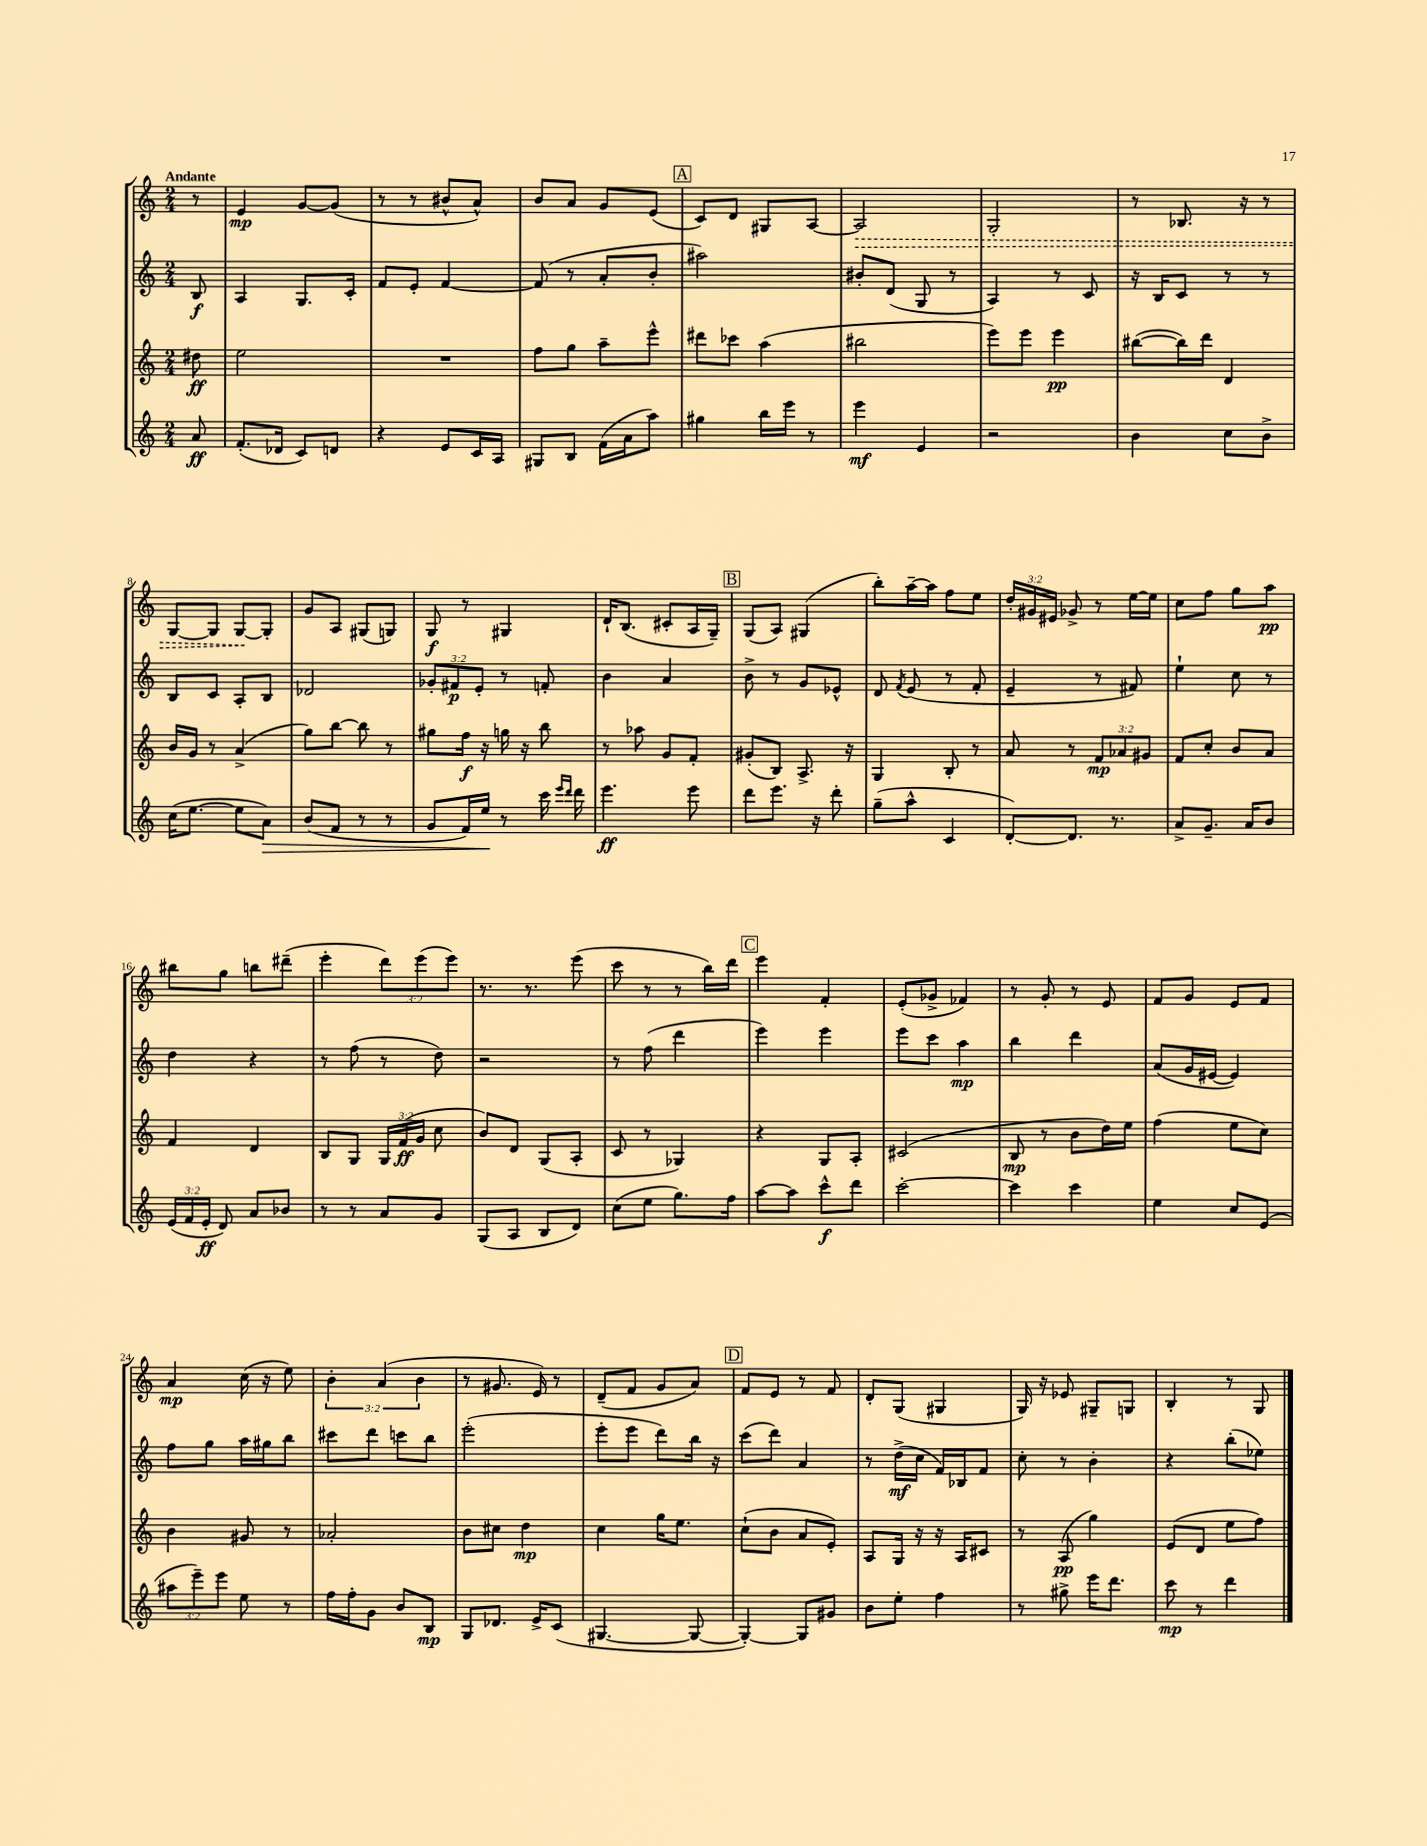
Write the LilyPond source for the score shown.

<<
\new StaffGroup <<
\new Staff = "s0" {
    \clef treble \key c \major \numericTimeSignature \time 2/4 \override Staff.TupletNumber.text = #tuplet-number::calc-fraction-text \partial 8 \tempo "Andante"
    \autoBeamOff r8 |
    e'4\mp g'8[~ g'8]( |
    r8 r8 bis'8[-^ a'8]-^) |
    b'8[ a'8] g'8[ e'8]( |
    \mark \markup { \box "A" } c'8[) d'8] gis8[ a8]~ |
    \once \override Hairpin.style = #'dashed-line a2\> |
    g2-. |
    r8 bes8. r16 r8 |
    g8[~ g8] g8[~\! g8]-. |
    g'8[ a8] gis8[( g8]) |
    g8\f r8 gis4 |
    d'16[-! b8.]( cis'8[-. a16 g16]--) |
    \mark \markup { \box "B" } g8[( a8]) gis4( |
    b''8[-.) a''16~-- a''16] f''8[ e''8] |
    \tuplet 3/2 { d''16[-. gis'16 eis'16] } ges'8-> r8 e''16[~ e''16] |
    c''8[ f''8] g''8[ a''8]\pp |
    bis''8[ g''8] b''8[ dis'''8]--( |
    e'''4-. \tuplet 3/2 { d'''8[) e'''8( e'''8]) } |
    r8. r8. e'''8( |
    c'''8 r8 r8 b''16[) d'''16] |
    \mark \markup { \box "C" } e'''4 f'4-. |
    e'8[-.( ges'8]-> fes'4) |
    r8 g'8-. r8 e'8 |
    f'8[ g'8] e'8[ f'8] |
    a'4\mp c''16( r16 e''8) |
    \tuplet 3/2 { b'4-. a'4( b'4 } |
    r8 gis'8. e'16) r8 |
    d'8[--( f'8] g'8[ a'8]) |
    \mark \markup { \box "D" } f'8[ e'8] r8 f'8 |
    d'8[-. g8]( gis4 |
    g16) r16 ees'8 gis8[-- g8] |
    b4-. r8 g8 \bar "|." |
}
\new Staff = "s1" {
    \clef treble \key c \major \numericTimeSignature \time 2/4 \override Staff.TupletNumber.text = #tuplet-number::calc-fraction-text \partial 8
    \autoBeamOff b8\f |
    a4 g8.[ c'16]-. |
    f'8[ e'8]-. f'4~ |
    f'8( r8 a'8[-. b'8]-. |
    \mark \markup { \box "A" } ais''2) |
    bis'8[-. d'8]( g8 r8 |
    a4) r8 c'8 |
    r16 b16[ c'8] r8 r8 |
    b8[ c'8] a8[-. b8] |
    des'2 |
    \tuplet 3/2 { ges'8[-. fis'8\p e'8]-. } r8 f'8-. |
    b'4 a'4 |
    \mark \markup { \box "B" } b'8-> r8 g'8[ ees'8]-^ |
    d'8 \acciaccatura { f'8 } e'8( r8 f'8-. |
    e'4-- r8 fis'8) |
    e''4-! c''8 r8 |
    d''4 r4 |
    r8 f''8( r8 d''8) |
    r2 |
    r8 f''8( d'''4 |
    \mark \markup { \box "C" } e'''4) e'''4 |
    e'''8[ c'''8] a''4\mp |
    b''4 d'''4 |
    a'8[( g'16 eis'16]~ eis'4) |
    f''8[ g''8] a''16[ gis''16 b''8] |
    cis'''8[ d'''8] c'''8[ b''8] |
    e'''2-.( |
    e'''8[-. e'''8] d'''8[) b''16] r16 |
    \mark \markup { \box "D" } c'''8[( d'''8]) a'4 |
    r8 d''16[->\mf( c''16] f'16[) bes16 f'8] |
    c''8-. r8 b'4-. |
    r4 b''8[-.( ees''8]) \bar "|." |
}
\new Staff = "s2" {
    \clef treble \key c \major \numericTimeSignature \time 2/4 \override Staff.TupletNumber.text = #tuplet-number::calc-fraction-text \partial 8
    \autoBeamOff dis''8\ff |
    e''2 |
    R2 |
    f''8[ g''8] a''8[-- e'''8]-^ |
    \mark \markup { \box "A" } dis'''8[ ces'''8] a''4( |
    bis''2 |
    e'''8[) e'''8] e'''4\pp |
    bis''8[~( bis''16) d'''16] d'4 |
    b'16[ g'16] r8 a'4->( |
    g''8[) b''8]~ b''8 r8 |
    gis''8[ f''16]\f r16 g''16 r16 b''8 |
    r8 aes''8 g'8[ f'8]-. |
    \mark \markup { \box "B" } gis'8[-.( b8]) a8.-> r16 |
    g4 b8-. r8 |
    a'8 r8 \tuplet 3/2 { f'8[\mp aes'8 gis'8] } |
    f'8[ c''8]-. b'8[ a'8] |
    f'4 d'4 |
    b8[ g8] \tuplet 3/2 { g16[ f'16\ff( g'16] } c''8 |
    b'8[) d'8] g8[( a8]-. |
    c'8 r8 ges4) |
    \mark \markup { \box "C" } r4 g8[ a8]-. |
    cis'2( |
    b8\mp r8 b'8[ d''16) e''16] |
    f''4( e''8[ c''8]) |
    b'4 gis'8 r8 |
    aes'2-. |
    b'8[ cis''8] d''4\mp |
    c''4 g''16[ e''8.] |
    \mark \markup { \box "D" } c''8[-!( b'8] a'8[ e'8]-.) |
    a8[ g16] r16 r16 a16[ cis'8] |
    r8 a8\pp( g''4) |
    e'8[( d'8] e''8[ f''8]) \bar "|." |
}
\new Staff = "s3" {
    \clef treble \key c \major \numericTimeSignature \time 2/4 \override Staff.TupletNumber.text = #tuplet-number::calc-fraction-text \partial 8
    \autoBeamOff a'8\ff |
    f'8.[-.( des'16] c'8[) d'8] |
    r4 e'8[ c'16 a16] |
    gis8[ b8] f'16[( a'16 a''8]) |
    \mark \markup { \box "A" } gis''4 b''16[ e'''16] r8 |
    e'''4\mf e'4 |
    r2 |
    b'4 c''8[ b'8]-> |
    c''16[( e''8.]~ e''8[ a'8]\>) |
    b'8[( f'8] r8 r8 |
    g'8[ f'16) e''16]\! r8 c'''16 \grace { e'''16[ d'''16] } d'''16 |
    e'''4.\ff e'''8 |
    \mark \markup { \box "B" } d'''8[ e'''8.] r16 d'''8-. |
    g''8[--( a''8]-^ c'4 |
    d'8[~-.) d'8.] r8. |
    a'8[-> g'8.]-- a'16[ b'8] |
    \tuplet 3/2 { e'16[( f'16 e'16]-.\ff } d'8) a'8[ bes'8] |
    r8 r8 a'8[ g'8] |
    g8[( a8] b8[ d'8]) |
    c''8[( e''8] g''8.[) f''16] |
    \mark \markup { \box "C" } a''8[~ a''8] c'''8[-^\f d'''8] |
    c'''2~-. |
    c'''4 c'''4 |
    e''4 c''8[ e'8]( |
    \tuplet 3/2 { ais''8[ e'''8--) e'''8] } e''8 r8 |
    f''16[ f''16-. g'8] b'8[ b8]\mp |
    g8[ des'8.] e'16[-> c'8]( |
    gis4.~ gis8~ |
    \mark \markup { \box "D" } gis4~-.) gis8[ gis'8] |
    b'8[ e''8]-. f''4 |
    r8 gis''8-> e'''16[ d'''8.] |
    c'''8\mp r8 d'''4 \bar "|." |
}
>>
>>
